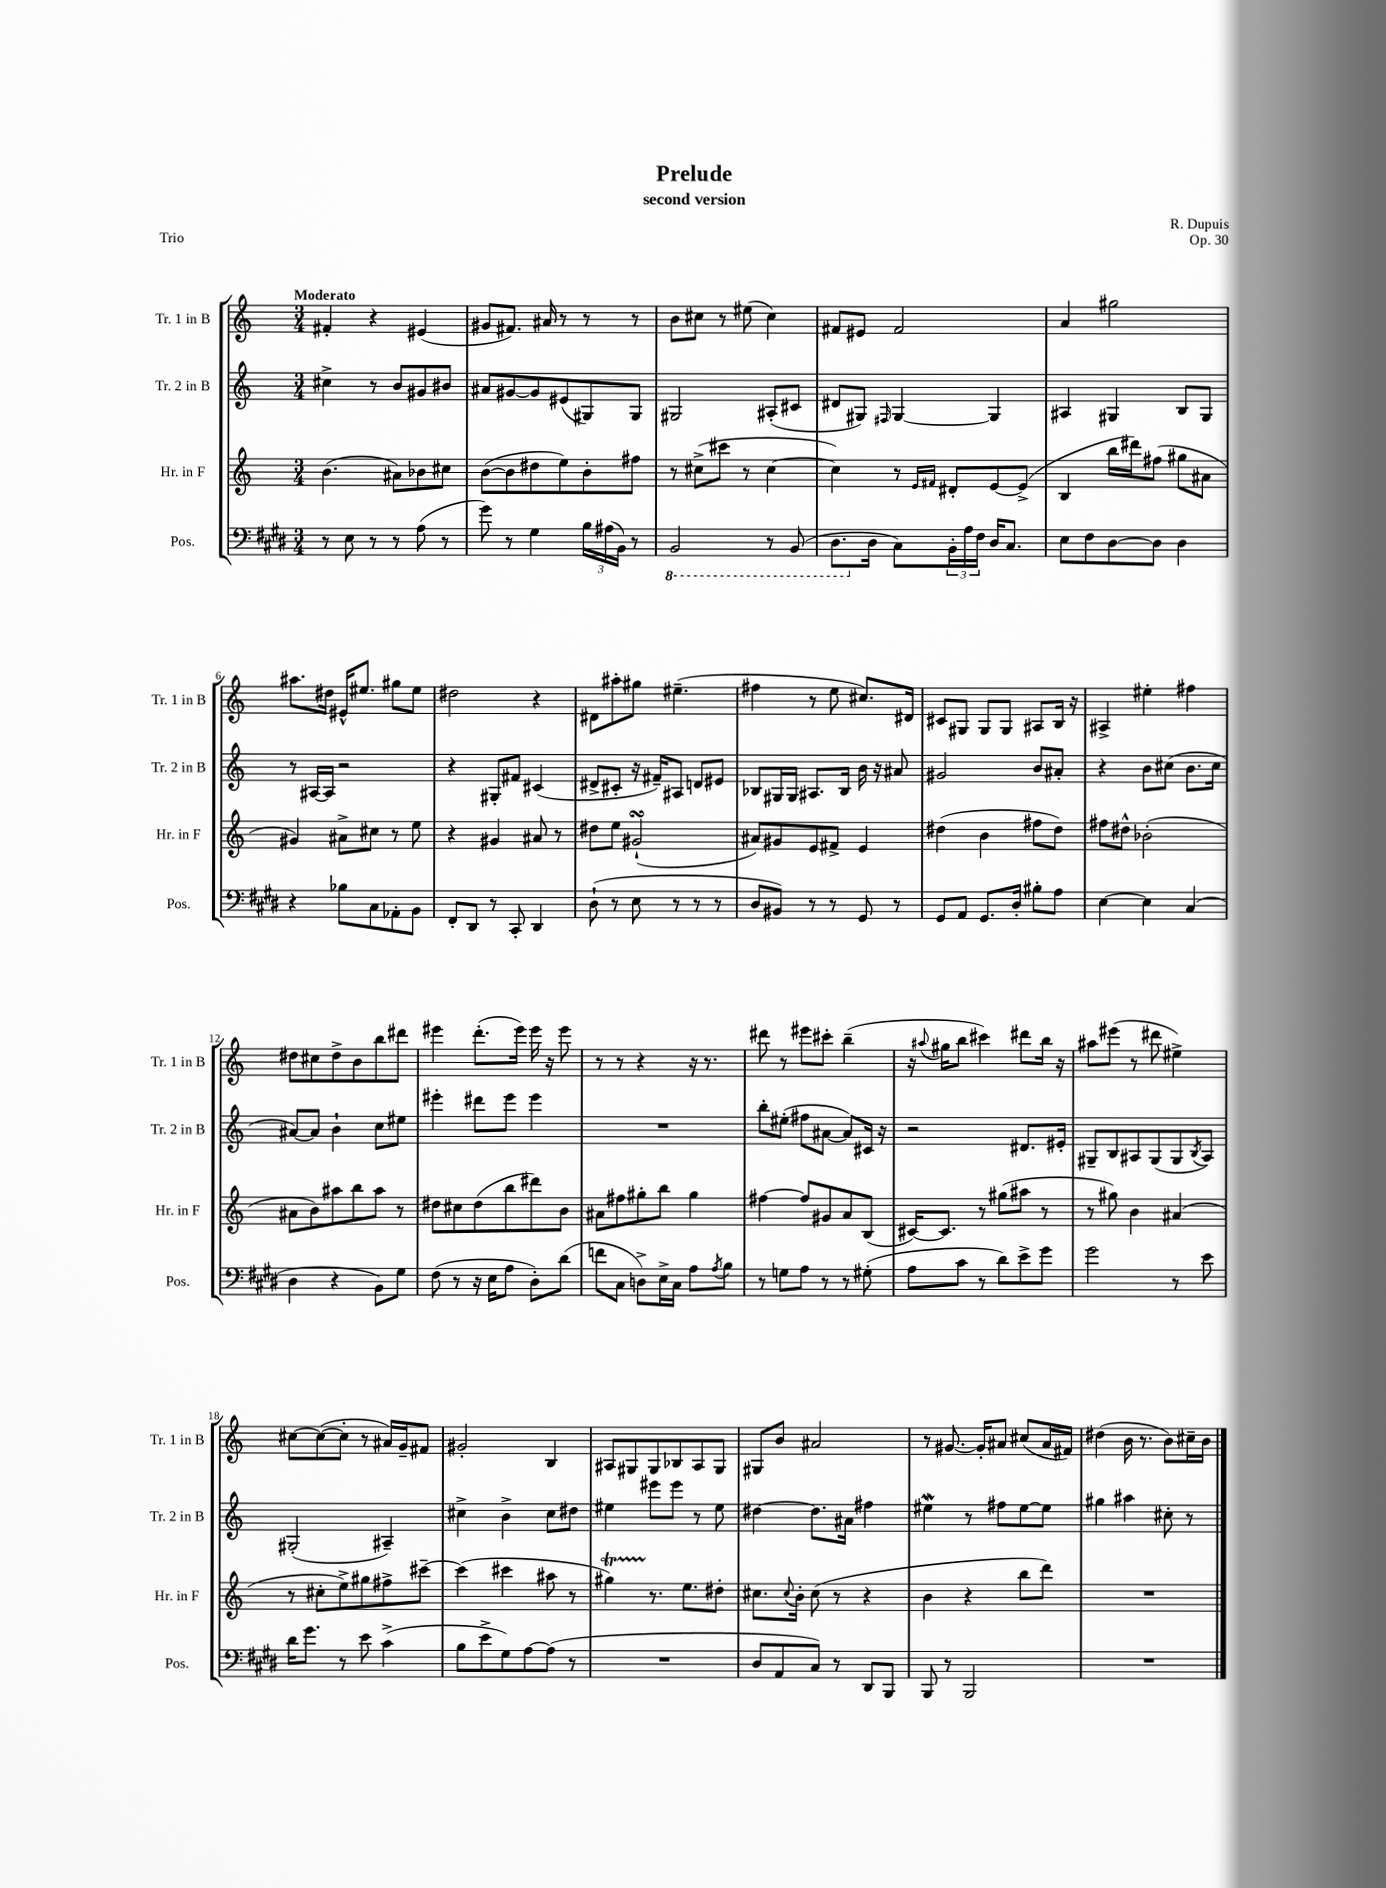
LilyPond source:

\header { title = "Prelude" composer = "R. Dupuis" subtitle = "second version" opus = "Op. 30" piece = "Trio" }
<<
\new StaffGroup <<
\new Staff = "s0" \with { instrumentName = "Tr. 1 in B" shortInstrumentName = "Tr. 1 in B" } {
    \clef treble \key c \major \numericTimeSignature \time 3/4 \tempo "Moderato"
    fis'4-. r4 eis'4( |
    gis'8 fis'8.) ais'16 r8 r8 r8 |
    b'8 cis''8 r8 eis''8( cis''4) |
    fis'8 eis'8 fis'2 |
    a'4 gis''2 |
    ais''8. dis''16 eis'16-^ eis''8. gis''8 eis''8 |
    dis''2 r4 |
    dis'8 ais''8-. gis''8 eis''4.--( |
    fis''4 r8 e''8 cis''8.) dis'16 |
    cis'8 gis8 gis8 gis8 ais8 b16 r16 |
    ais4-> eis''4-. fis''4 |
    dis''8 cis''8 dis''8-> b'8 b''8 dis'''8 |
    eis'''4 d'''8.-.( eis'''16) eis'''16 r16 eis'''8 |
    r8 r8 r4 r16 r8. |
    dis'''8 r8 eis'''8 cis'''8-. b''4--( |
    r16 \appoggiatura { ais''8 } gis''16 b''8 cis'''4) dis'''8 b''16 r16 |
    ais''8 eis'''8( r8 dis'''8 eis''4->) |
    cis''8~ cis''8~( cis''8-. r8 ais'16) g'16-- fis'8 |
    gis'2-. b4 |
    ais8 gis8 gis8 bes8 ais8 gis8 |
    gis8 b'8 ais'2 |
    r8 gis'8.~ gis'16-. ais'8 cis''8( ais'16 fis'16) |
    dis''4( b'16 r8. b'8) cis''16-- b'16 \bar "|." |
}
\new Staff = "s1" \with { instrumentName = "Tr. 2 in B" shortInstrumentName = "Tr. 2 in B" } {
    \clef treble \key c \major \numericTimeSignature \time 3/4
    cis''4-> r8 b'8 gis'8 bis'8 |
    ais'8 gis'8~ gis'8 eis'8( gis8) gis8 |
    gis2 ais8-.( cis'8 |
    dis'8 gis8) \grace { fis16 } gis4~ gis4 |
    ais4 gis4 b8 gis8 |
    r8 ais16~ ais16 r2 |
    r4 gis8-. fis'8 cis'4( |
    dis'8-> cis'8-. r16 fis'16--) ais8 d'8 eis'8 |
    bes8 gis16 gis16 ais8. bes16 b'16 r16 ais'8 |
    gis'2 b'8 ais'8-. |
    r4 b'8 cis''8( b'8. cis''16 |
    ais'8~) ais'8 b'4-! c''8 eis''8 |
    eis'''4-. dis'''8 eis'''8 eis'''4 |
    R2. |
    b''8-. eis''8-.( fis''8 ais'8~ ais'8) cis'16 r16 |
    r2 dis'8. eis'16-. |
    gis8-- b8 ais8 gis8( gis8 \acciaccatura { b8 } ais8) |
    gis2-.( ais4--) |
    cis''4-> b'4-> cis''8 dis''8 |
    eis''4 eis'''8 eis'''8 r8 eis''8 |
    dis''4~ dis''8. ais'16 fis''4 |
    eis''4\mordent r8 fis''8 eis''8~ eis''8 |
    gis''4 ais''4 cis''8-. r8 \bar "|." |
}
\new Staff = "s2" \with { instrumentName = "Hr. in F" shortInstrumentName = "Hr. in F" } {
    \clef treble \key c \major \numericTimeSignature \time 3/4
    b'4.( ais'8) bes'8 cis''8 |
    b'8~( b'8 dis''8 e''8) b'8-. fis''8 |
    r8 cis''8->( cis'''8 r8 cis''4~ |
    cis''4) r8 \grace { e'16 fis'16 } dis'8-. e'8~ e'8->( |
    b4 b''16 dis'''16) fis''8( gis''8 ais'8 |
    gis'4) ais'8-> cis''8 r8 e''8 |
    r4 gis'4 ais'8 r8 |
    dis''8 e''8 gis'2-!\turn( |
    ais'8) gis'8 e'8 fis'8-> e'4 |
    dis''4( b'4 fis''8 dis''8) |
    fis''8 dis''8-^ bes'2-.( |
    ais'8 b'8) ais''8 b''8 ais''8 r8 |
    dis''8 cis''8 dis''8( b''8 dis'''8) b'8 |
    ais'8 fis''8 gis''8-. b''8 gis''4 |
    fis''4~ fis''8 gis'8 a'8 b8( |
    cis'16~) cis'8. r8 gis''8( ais''8 r8 |
    r8 gis''8) b'4 ais'4( |
    r8 cis''8-. e''8->) gis''8 fis''8-> cis'''8~-- |
    cis'''4( cis'''4 ais''8 r8 |
    gis''4\startTrillSpan) r8.\stopTrillSpan e''8. dis''8-. |
    cis''8. \appoggiatura { cis''8 } b'16-. cis''8( r8 r4 |
    b'4 r4 b''8 d'''8) |
    R2. \bar "|." |
}
\new Staff = "s3" \with { instrumentName = "Pos." shortInstrumentName = "Pos." } {
    \clef bass \key e \major \numericTimeSignature \time 3/4
    r8 e8 r8 r8 a8( r8 |
    gis'8) r8 gis4 \tuplet 3/2 { b16 ais16( b,16) } r8 |
    \ottava #-1 b,,2 r8 b,,8( |
    dis,8. \ottava #0 dis16 cis8) \tuplet 3/2 { b,16-. a16 fis16 } dis16 cis8. |
    e8 fis8 dis8~ dis8 dis4 |
    r4 bes8 cis8 aes,8-. b,8 |
    fis,8-. dis,8 r8 cis,8-. dis,4 |
    dis8-!( r8 e8 r8 r8 r8 |
    dis8 bis,8) r8 r8 gis,8 r8 |
    gis,8 a,8 gis,8. dis16-. bis8-. a8 |
    e4~ e4 cis4( |
    dis4 r4 b,8) gis8 |
    fis8( r8 r16 e16 a8 dis8-.) dis'8( |
    f'8 cis8 d8->) e16-> cis16 a8 \acciaccatura { a8 } b8 |
    r8 g8 a8 r8 r8 gis8-.( |
    a8 cis'8 r8 dis'8) e'8-> gis'8 |
    gis'2 r8 e'8 |
    dis'16 gis'8. r8 e'8 cis'4->( |
    b8 e'8-> gis8) a8~ a8( r8 |
    R2. |
    dis8 a,8 cis8) r8 dis,8 b,,8 |
    b,,8 r8 b,,2 |
    R2. \bar "|." |
}
>>
>>
